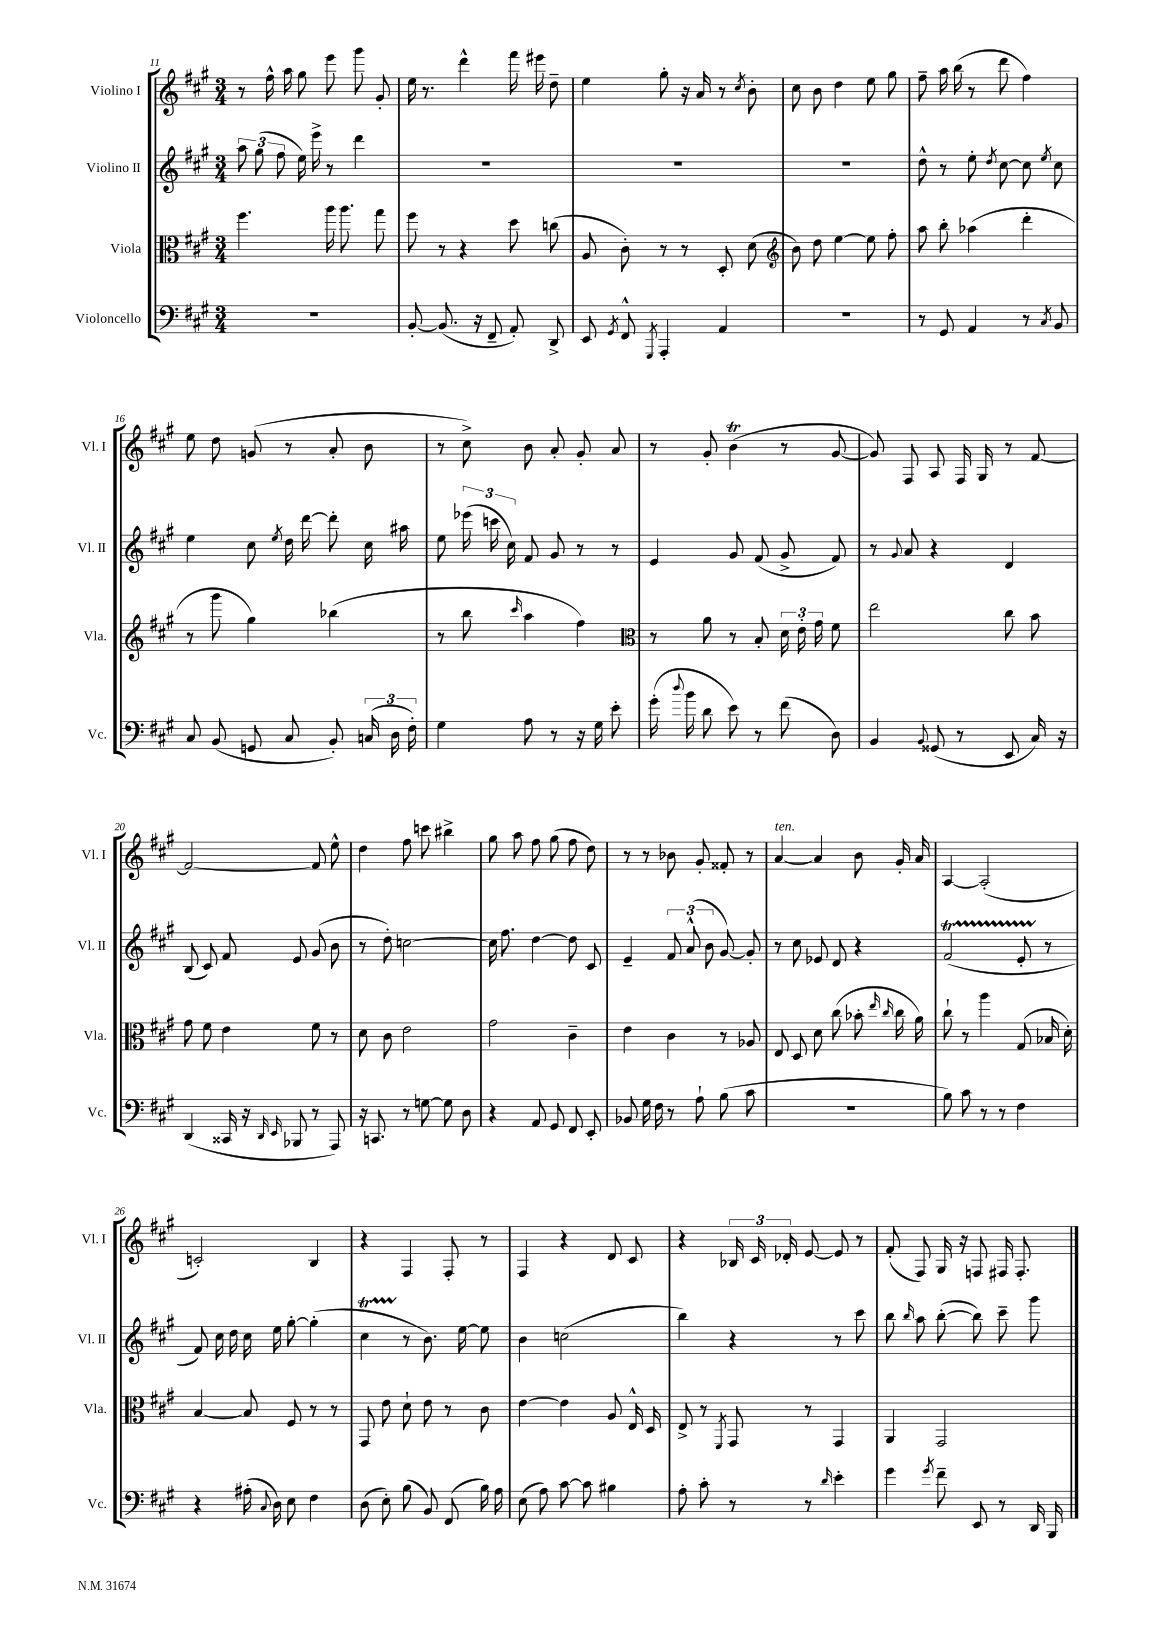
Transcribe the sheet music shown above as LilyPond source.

<<
\new StaffGroup <<
\new Staff = "s0" \with { instrumentName = "Violino I" shortInstrumentName = "Vl. I" } {
    \clef treble \key a \major \numericTimeSignature \time 3/4
    \autoBeamOff r8 fis''16-^ a''16 gis''8 e'''8 gis'''8 gis'8-. |
    e''16 r8. d'''4-^ fis'''16 eis'''16 d''8-- |
    e''4 gis''8-. r16 a'16 r8 \acciaccatura { cis''8 } b'8-. |
    cis''8 b'8 d''4 e''8 gis''8 |
    fis''8-- a''16 b''16( r8 d'''8 fis''4) |
    e''8 d''8 g'8( r8 a'8-. b'8 |
    r8 cis''8->) b'8 a'8-. gis'8-. a'8 |
    r8 gis'8-. b'4\trill( r8 gis'8~ |
    gis'8) fis8 a8 fis16 gis16 r8 fis'8~ |
    fis'2~ fis'8 e''8-^ |
    d''4 fis''8 c'''8 bis''4-> |
    gis''8 a''8 fis''8 gis''8( fis''8 d''8) |
    r8 r8 bes'8 gis'8-. fisis'8-. r8 |
    a'4~^\markup { \italic "ten." } a'4 b'8 gis'16-. a'16 |
    a4~ a2-.( |
    c'2-.) b4 |
    r4 fis4 fis8-. r8 |
    fis4 r4 d'8 cis'8 |
    r4 \tuplet 3/2 { bes16 cis'16 des'16-. } e'8~ e'8 r8 |
    fis'8-.( fis8) gis16 r16 f8 fis16 fis8.-. \bar "|." |
}
\new Staff = "s1" \with { instrumentName = "Violino II" shortInstrumentName = "Vl. II" } {
    \clef treble \key a \major \numericTimeSignature \time 3/4
    \autoBeamOff \tuplet 3/2 { a''8 gis''8( fis''8 } e''16) e'''16-> r8 d'''4 |
    R2. |
    R2. |
    R2. |
    d''8-^ r8 e''8-. \acciaccatura { d''8 } cis''8~ cis''8 \acciaccatura { e''8 } cis''8 |
    e''4 cis''8 \acciaccatura { e''8 } d''16 d'''16~ d'''8-. cis''16 ais''16 |
    e''8 \tuplet 3/2 { ees'''16( c'''16 cis''16) } fis'8 gis'8 r8 r8 |
    e'4 gis'8 fis'8( gis'8-> fis'8) |
    r8 \appoggiatura { gis'8 } a'8 r4 d'4 |
    b8( cis'8) fis'8 e'8 gis'8( b'8 |
    r8 d''8-.) c''2~ |
    c''16 fis''8. d''4~ d''8 cis'8 |
    e'4-- \tuplet 3/2 { fis'8 a'8-^( b'8 } gis'8~) gis'8-. |
    r8 cis''8 ees'8 d'8 r4 |
    fis'2\startTrillSpan( e'8-. r8\stopTrillSpan |
    fis'8) cis''16 d''16 cis''16 e''16 gis''8~-. gis''4-.( |
    cis''4\startTrillSpan r8\stopTrillSpan b'8.) e''16~ e''8 |
    b'4 c''2( |
    b''4) r4 r8 cis'''8 |
    b''8 \grace { b''16 } a''8 b''8~-.( b''8) cis'''8-- gis'''8 \bar "|." |
}
\new Staff = "s2" \with { instrumentName = "Viola" shortInstrumentName = "Vla." } {
    \clef alto \key a \major \numericTimeSignature \time 3/4
    \autoBeamOff fis''4. a''16 a''8. gis''8 |
    fis''8 r8 r4 d''8 c''8( |
    a8 cis'8-.) r8 r8 d8-. d'8( |
    \clef treble b'8) d''8 e''4~ e''8 fis''8-. |
    a''8 b''8-. aes''4( d'''4-. |
    r8 gis'''8 gis''4) bes''4( |
    r8 b''8 \grace { cis'''16 } a''4 fis''4) |
    \clef alto r8 a'8 r8 b8-. \tuplet 3/2 { d'16 e'16-. gis'16 } fis'8 |
    e''2 cis''8 b'8 |
    gis'8 fis'8 e'4 fis'8 r8 |
    d'8 cis'8 e'2 |
    gis'2 cis'4-- |
    e'4 cis'4 r8 aes8 |
    e8 d8 d'8 cis''8( bes'8-. \grace { e''16 cis''16 } cis''16 a'16) |
    cis''8-! r8 a''4 gis8( bes16 d'16-.) |
    b4~ b8 fis8 r8 r8 |
    gis,8 e'8 d'8-! e'8 r8 cis'8 |
    e'4~ e'4 a8 e16-^ d16 |
    e8-> r8 \acciaccatura { fis,8 } gis,8 r8 gis,4 |
    a,4 gis,2 \bar "|." |
}
\new Staff = "s3" \with { instrumentName = "Violoncello" shortInstrumentName = "Vc." } {
    \clef bass \key a \major \numericTimeSignature \time 3/4
    \autoBeamOff R2. |
    b,8~-. b,8.( r16 fis,8-- a,8-.) d,8-> |
    e,8 \acciaccatura { gis,8 } fis,8-^ \acciaccatura { gis,,8 } a,,4-. a,4 |
    R2. |
    r8 gis,8 a,4 r8 \acciaccatura { cis8 } b,8 |
    cis8 b,8( g,8 cis8 b,8-.) \tuplet 3/2 { c16( d16 fis16-.) } |
    gis4 a8 r8 r16 gis16 e'8-. |
    gis'16-.( \appoggiatura { d''8 } b'16 d'8 e'8) r8 fis'8( d8) |
    b,4 \appoggiatura { b,8 } gisis,8( r8 e,8 cis16) r16 |
    d,4( cisis,16 r16 \grace { d,16 e,16 } bes,,8 r8 a,,8) |
    r16 c,8. r8 g8~ g8 d8 |
    r4 a,8 gis,8 fis,8 e,8-. |
    bes,8 gis16 fis16 r8 a8-! b8( cis'8 |
    r2. |
    b8) cis'8 r8 r8 fis4 |
    r4 ais16-.( \appoggiatura { cis8 } d16) e8 fis4 |
    d8( e8-.) b8( b,8) fis,8( b16) a16 |
    e8( a8) cis'8~ cis'8 bis4 |
    a8-. cis'8-. r8 r8 \grace { d'16 } e'4-. |
    gis'4 \acciaccatura { gis'8 } fis'8-- e,8 r8 d,16 b,,16 \bar "|." |
}
>>
>>
\layout { \context { \Score currentBarNumber = #11 } }
